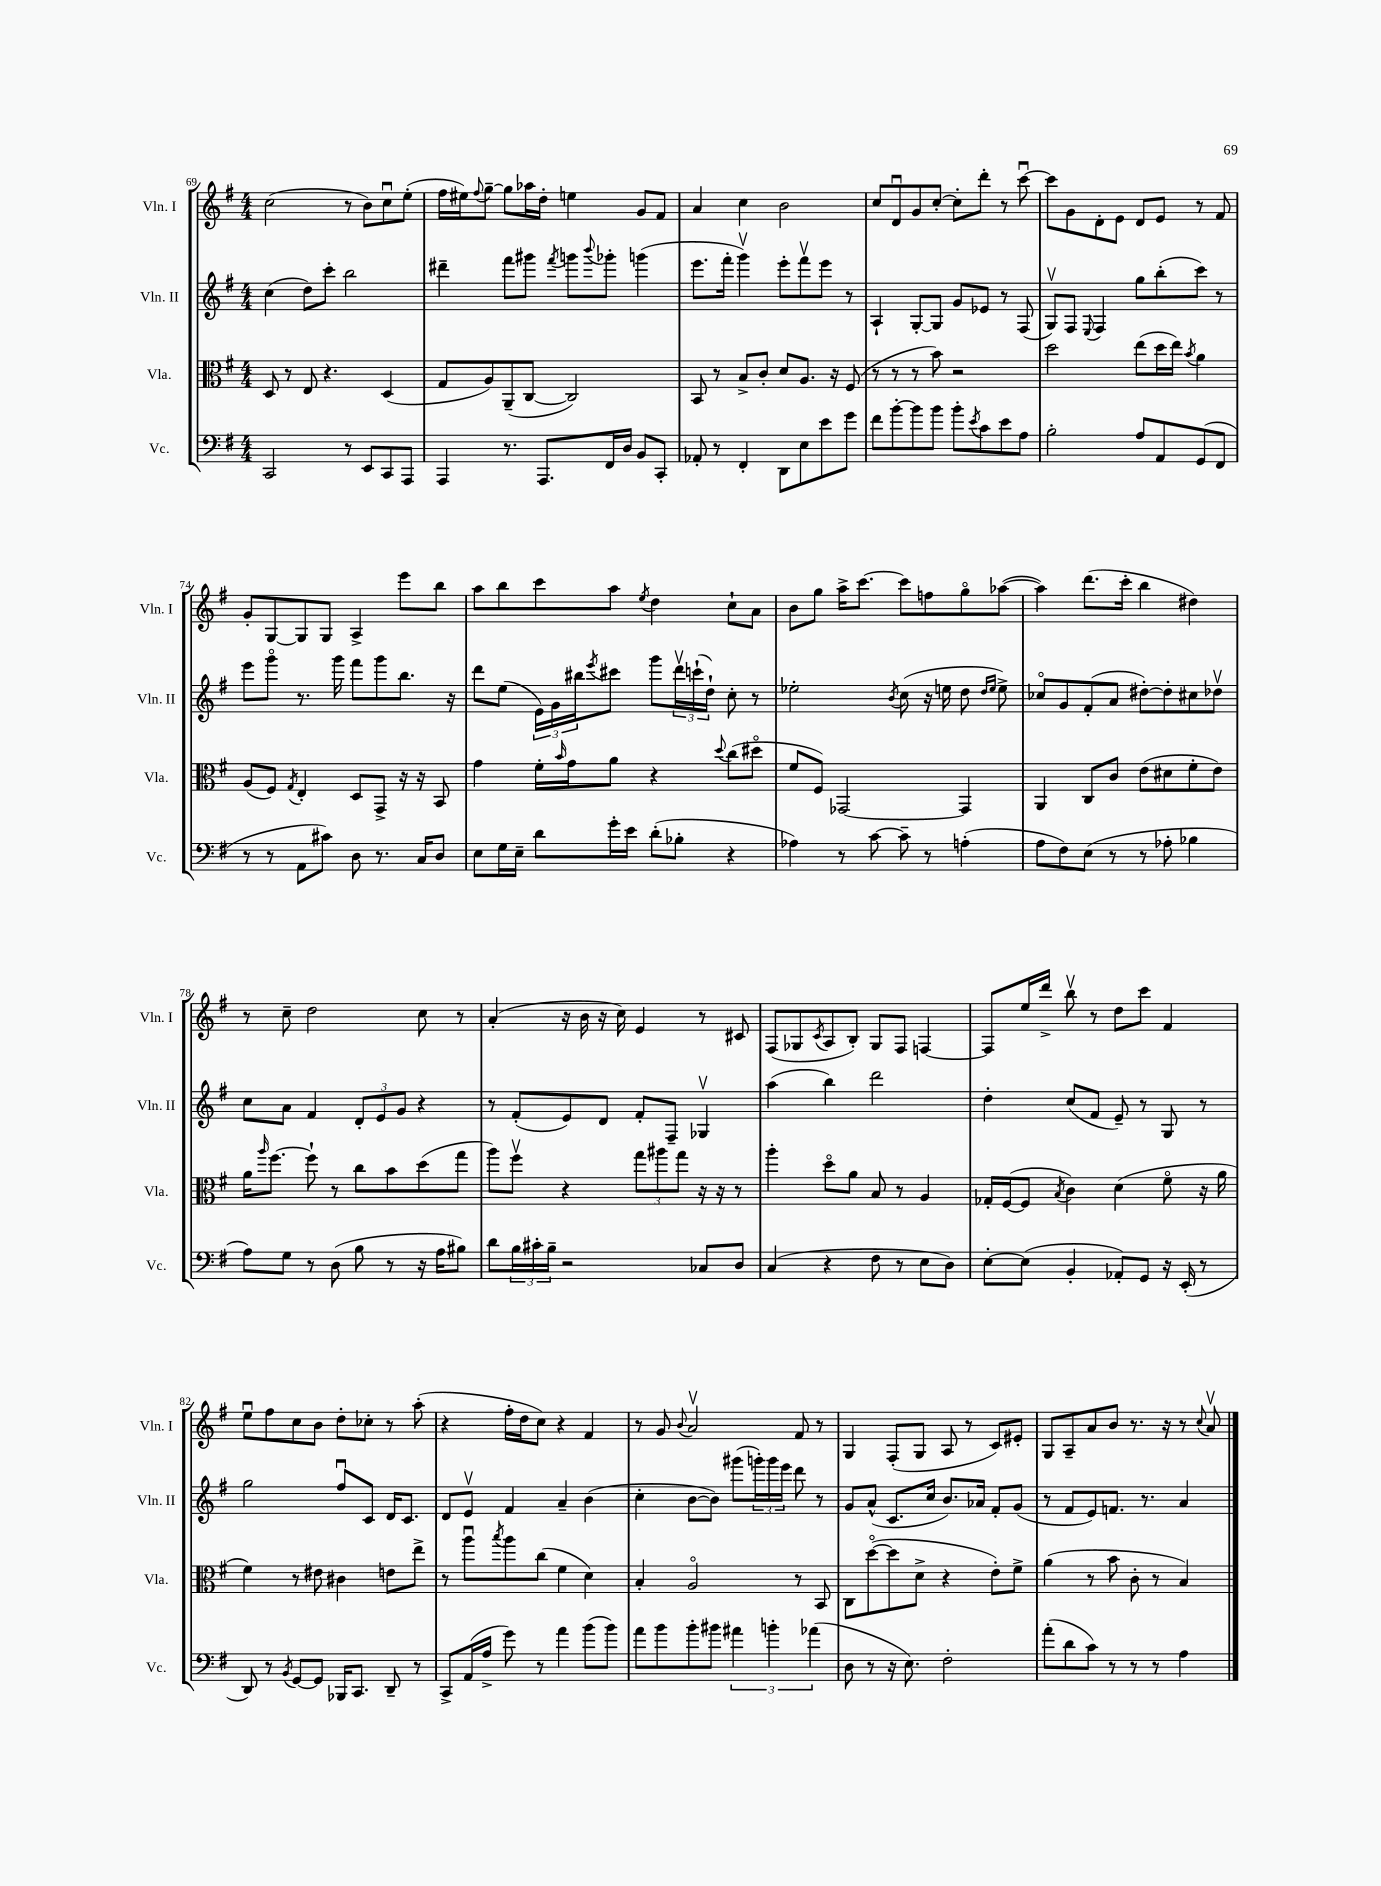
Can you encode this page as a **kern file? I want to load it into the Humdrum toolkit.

**kern	**kern	**kern	**kern
*staff4	*staff3	*staff2	*staff1
*clefF4	*clefC3	*clefG2	*clefG2
*k[f#]	*k[f#]	*k[f#]	*k[f#]
*M4/4	*M4/4	*M4/4	*M4/4
2CC/	8D/	(4cc\	(2cc\
.	8r	.	.
.	8E/	8dd\L)	.
.	4.r	8ccc'\J	.
8r	.	2bb\	8r
8EE/L	.	.	8b\L)
8CC/	(4D/	.	8ccu\
8AAA/J	.	.	(8ee'\J
=	=	=	=
4AAA/	8G/L	4ddd#~\	16ff#\LL
.	.	.	16ee#\J)
.	.	.	8qqff#/
.	8A/)	.	[8gg~\J
8.r	(8AA~/	8fff#\L	8gg\]L
.	[8C/J	8ggg#\J	16aa-\L
8.AAA/L	.	.	16dd'\JJ
.	.	8qfff#/	.
.	2C/])	8ggg\L	4ee\
.	.	8qqbbb/	.
16FF#/L	.	8ggg-'\J	.
16D/JJ	.	.	.
8BB/L	.	(4ggg\	8g/L
8CC'/J	.	.	8f#/J
=	=	=	=
8AA-'/	8BB/	8.eee\L	4a/
8r	8r	.	.
.	.	16fff#'\Jk	.
4FF#'/	8B^/L	4gggv\)	4cc\
.	8c'/J	.	.
8DD\L	8d/L	8eee'\L	2b\
8E\	8.A/J	8fff#v\	.
8e\	.	8eee\J	.
.	16r	.	.
8g\J	(8F#/	8r	.
=	=	=	=
8f#\L	8r	4A`/	8cc/L
[8b'\	8r	.	8du/
8b\]	8r	[8G'/L	8g/
8b\J	8b\)	8G/]J	[8cc'/J
8b'\L	2r	8g/L	8cc'\]L
8qe/	.	.	.
8c\	.	8e-/J	8ddd'\J
8e\	.	8r	8r
8A\J	.	(8F#/	[8cccu\
=	=	=	=
2B'\	2dd\	8Gv/L)	8ccc\]L
.	.	8F#/J	8g\
.	.	8qqE/	.
.	.	4F#/	8d'\
.	.	.	8e\J
8A/L	(8ee\L	8gg\L	8d/L
8AA/	16dd\L	(8bb'\	8e/J
.	16ee\JJ)	.	.
.	8qb/	.	.
(8GG/	4a\	8ccc\J)	8r
8FF#/J	.	8r	8f#/
=	=	=	=
8r	(8A/L	8eee\L	8g'/L
8r	8F#/J)	8gggo\J	[8G/
.	8qG/	.	.
8AA\L	4E'/	8.r	8G/]
8c#\J)	.	.	8G/J
.	.	16ggg\	.
8D\	8D/L	8fff#\L	4A^/
8.r	8GG^/J	8ggg\	.
.	16r	8.bb\J	8eee\L
16C/LK	16r	.	.
8D/J	8BB/	.	8bb\J
.	.	16r	.
=	=	=	=
8E\L	4g\	8ddd\L	8aa\L
16G\L	.	(8ee\J	8bb\
16E~\JJ	.	.	.
8d\L	16f#'\LL	24e\LL)	8ccc\
.	.	24g\	.
.	16qqb/	.	.
.	16g\J	.	.
.	.	24bb#\J	.
.	.	8qeee/	.
16g'\L	8a\J	8ccc#\J	8aa\J
16e\JJ	.	.	.
.	.	.	8qee/
(8d'\L	4r	8ggg\L	4dd\
8B-'\J	.	24dddv\L	.
.	.	(24ccc`\	.
.	.	24dd`\JJ)	.
.	8qqdd/	.	.
4r	(8cc\L	8cc'\	8cc`\L
.	8dd#o\J	8r	8a\J
=	=	=	=
4A-\)	8f#/L	2ee-'\	8b\L
.	8F#/J)	.	8gg\J
8r	[2GG-/	.	16aa^\LK
.	.	.	[8.ccc\J
[8c\	.	.	.
.	.	8qb/	.
8c~\]	.	(8cc\	8ccc\]L
8r	.	16r	8ff\
.	.	16ee\	.
(4A'\	4GG-/]	8dd\	8ggo\
.	.	16qqdd/LL	.
.	.	16qqee/JJ	.
.	.	8ee^\)	([8aa-\J
=	=	=	=
8A\L	4AA/	8cc-o/L	4aa-\])
8F#\)	.	8g/	.
(8E\J	8C/L	(8f#'/	(8.ddd\L
8r	8c/J	8a/J	.
.	.	.	16ccc'\Jk
8r	(8e\L	[8dd#'\L)	4bb\
8A-'\	8d#\	8dd#'\]	.
4B-\	8f#'\	8cc#\	4dd#\)
.	8e\J)	8dd-v\J	.
=	=	=	=
8A\L)	16a\LK	8cc\L	8r
.	16qqaa/	.	.
.	[8.ff#\J	.	.
8G\J	.	8a\J	8cc~\
8r	8ff#`\]	4f#/	2dd\
(8D\	8r	.	.
8B\	8cc\L	12d'/L	.
.	.	12e/	.
8r	8b\	.	.
.	.	12g/J	.
16r	(8dd\	4r	8cc\
16A\LK	.	.	.
8B#\J)	8gg\J	.	8r
=	=	=	=
8d\L	8aa\L)	8r	(4a'/
24B\L	8ff#v\J	(8f#'/L	.
24c#'\	.	.	.
24B~\JJ	.	.	.
2r	4r	8e/)	16r
.	.	.	16b\
.	.	8d/J	16r
.	.	.	16cc\)
.	12gg\L	8f#'/L	4e/
.	12aa#\	.	.
.	.	8F#~/J	.
.	12gg\J	.	.
8C-/L	16r	4G-v/	8r
.	16r	.	.
8D/J	8r	.	8c#/
=	=	=	=
(4C/	4aa'\	(4aa\	(8F#/L
.	.	.	8G-/
.	.	.	8qc/
4r	8ddo\L	4bb\)	8A/
.	8a\J	.	8B'/J)
8F#\	8B/	2ddd\	8G-/L
8r	8r	.	8F#/J
8E\L	4A/	.	[4F/
8D\J)	.	.	.
=	=	=	=
[8E'\L	16G-'/LL	4dd'\	8F/]L
.	([16F#/J	.	.
(8E\]J	8F#/]J	.	16ee/L
.	.	.	16ddd^/JJ
.	8qB/	.	.
4BB'/	4c\)	(8cc/L	8bbv\
.	.	8f#/J	8r
8AA-'/L)	(4d\	8e~/)	8dd\L
8GG/J	.	8r	8ccc\J
16r	8f#o\	8G/	4f#/
(16EE'/	.	.	.
8r	16r	8r	.
.	16a\	.	.
=	=	=	=
8DD/)	4f#\)	2gg\	8eeu\L
8r	.	.	8ff#\
8qBB/	.	.	.
[8GG/L	8r	.	8cc\
8GG/]J	8e#\	.	8b\J
16BBB-/LK	4c#\	8ff#u/L	8dd'\L
8.CC/J	.	.	.
.	.	8c/J	8cc-'\J
8DD~/	8e\L	16d/LK	8r
.	.	8.c/J	.
8r	8ee^\J	.	(8aa'\
=	=	=	=
8CC^/L	8r	8d/L	4r
(16AA/L	8aau\L	8ev/J	.
16A^/JJ	.	.	.
.	8qbb/	.	.
8g\)	8aa\	4f#/	16ff#'\LL
.	.	.	16dd\J
8r	(8cc\J	.	8cc\J)
4a\	4f#\	4a~/	4r
(8b\L	4d\)	(4b\	4f#/
8b\J)	.	.	.
=	=	=	=
8a\L	4B'/	4cc'\	8r
8b\	.	.	8g/
.	.	.	8qqb/
8b'\	2Ao/	[8b\L	2av/
8b#\J	.	8b\]J)	.
6a#\	.	(8ggg#\L	.
.	.	24ggg'\L)	.
6b'\	.	24ggg\	.
.	.	24eee\JJ	.
.	8r	8ddd\	8f#/
(6a-\	.	.	.
.	8BB/	8r	8r
=	=	=	=
8D\	8C\L	8g/L	4G/
8r	([8ddo\	(8a^^/J	.
16r	8dd\]	8.c/L	(8F#'/L
8.E\)	.	.	.
.	8d^\J	.	8G/J
.	.	16cc/Jk	.
2F#'\	4r	8.b/L)	8A/
.	.	.	8r
.	.	16a-/Jk	.
.	8e'\L)	8f#'/L	8c/L)
.	8f#^\J	(8g/J	8e#'/J
=	=	=	=
(8a'\L	(4a\	8r	8G/L
8d\	.	8f#/L	8A~/
8c\J)	8r	8e/)	8a/
8r	8b\	8.f/J	8b/J
8r	8c'\	.	8.r
.	.	8.r	.
8r	8r	.	.
.	.	.	16r
4A\	4B/)	4a/	8r
.	.	.	8qqcc/
.	.	.	8av/
==	==	==	==
*-	*-	*-	*-
